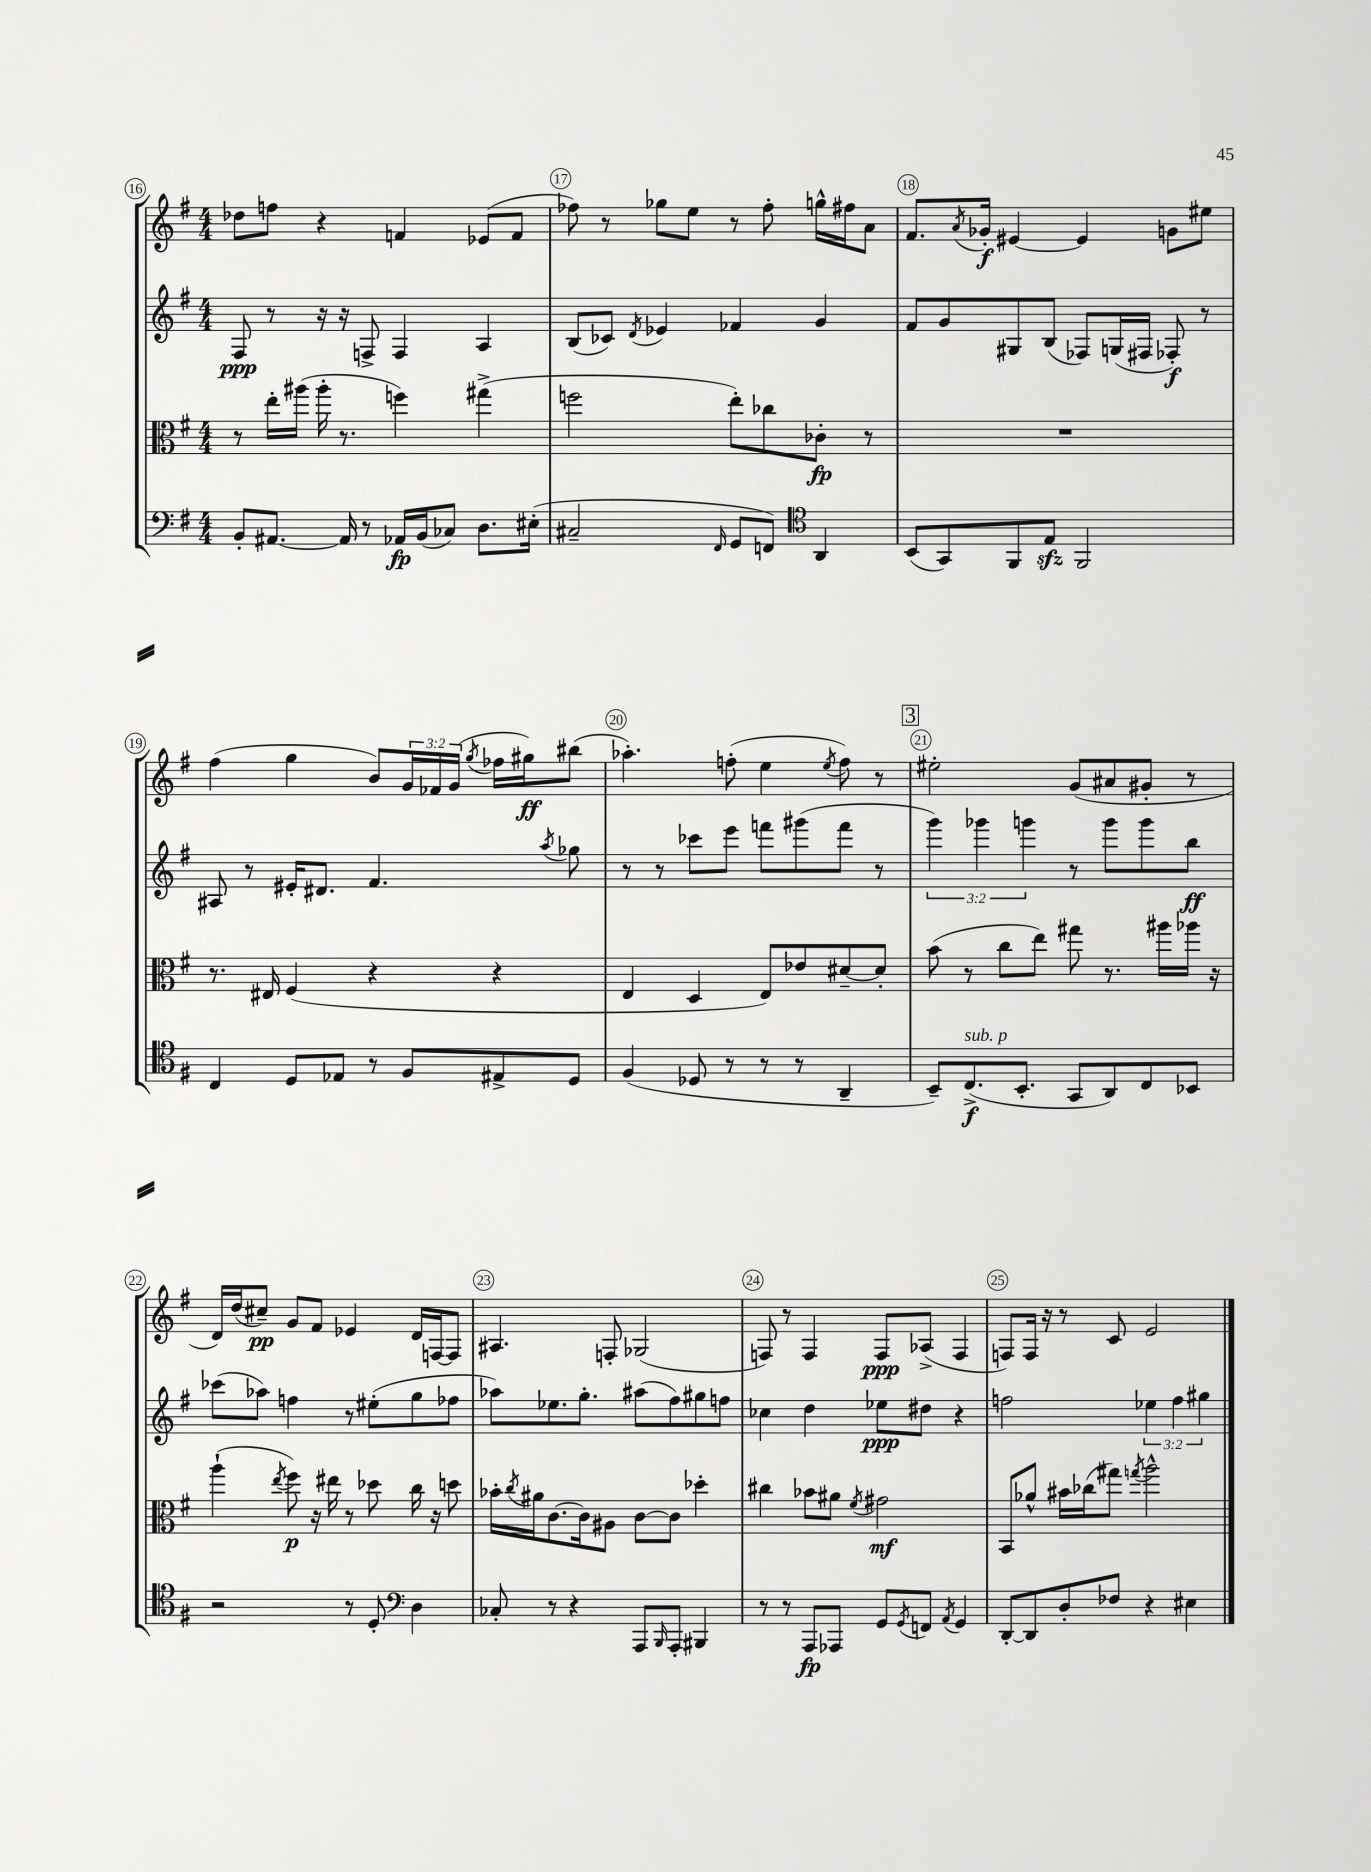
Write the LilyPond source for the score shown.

<<
\new StaffGroup <<
\new Staff = "s0" {
    \clef treble \key g \major \numericTimeSignature \time 4/4 \override Staff.TupletNumber.text = #tuplet-number::calc-fraction-text
    des''8 f''8 r4 f'4 ees'8( f'8 |
    fes''8) r8 ges''8 e''8 r8 fes''8-. g''16-^ fis''16 a'8 |
    fis'8. \acciaccatura { a'8 } ges'16-.\f eis'4~ eis'4 g'8 eis''8 |
    fis''4( g''4 b'8) \tuplet 3/2 { g'16 fes'16 g'16( } \acciaccatura { g''8 } fes''16 gis''16\ff) bis''8( |
    aes''4.-.) f''8-.( e''4 \acciaccatura { e''8 } f''8) r8 |
    \mark \markup { \box "3" } eis''2-. g'8( ais'8 gis'8-. r8 |
    d'16) d''16( cis''8--\pp) g'8 fis'8 ees'4 d'16 f16~ f8 |
    ais4. f8-. ges2( |
    f8) r8 f4 f8\ppp aes8->( f4 |
    f8) f16 r16 r8 c'8 e'2 \bar "|." |
}
\new Staff = "s1" {
    \clef treble \key g \major \numericTimeSignature \time 4/4 \override Staff.TupletNumber.text = #tuplet-number::calc-fraction-text
    fis8\ppp r8 r16 r16 f8-> f4 a4 |
    b8( ces'8) \acciaccatura { d'8 } ees'4 fes'4 g'4 |
    fis'8 g'8 gis8 b8( fes8) g16( fis16 fes8-.\f) r8 |
    ais8 r8 eis'16-. dis'8. fis'4. \acciaccatura { a''8 } ges''8 |
    r8 r8 ces'''8 e'''8 f'''8 gis'''8( f'''8 r8 |
    \mark \markup { \box "3" } \tuplet 3/2 { g'''4) ges'''4 g'''4 } r8 g'''8 g'''8 b''8\ff |
    ces'''8( aes''8) f''4 r8 eis''8-.( g''8 fes''8 |
    aes''8) ees''8. g''8.-. ais''8( fis''8) gis''8 f''8 |
    ces''4 d''4 ees''8\ppp dis''8 r4 |
    f''2 \tuplet 3/2 { ees''4 f''4 gis''4 } \bar "|." |
}
\new Staff = "s2" {
    \clef alto \key g \major \numericTimeSignature \time 4/4
    r8 e''16-. ais''16( ais''16-. r8. f''4) gis''4->( |
    f''2 e''8-.) ces''8 ces'8-.\fp r8 |
    R1 |
    r8. eis16 fis4( r4 r4 |
    e4 d4 e8) ees'8 dis'8~-- dis'8-. |
    \mark \markup { \box "3" } b'8( r8 c''8 e''8) gis''8 r8. ais''16 aes''16 r16 |
    a''4-!( \acciaccatura { e''8 } fis''8\p) r16 eis''16 r8 des''8 c''16 r16 d''8 |
    bes'16-. \acciaccatura { c''8 } ais'16 c'8.~ c'16 ais8 c'8~ c'8 des''4-. |
    cis''4 bes'8 ais'8 \acciaccatura { fis'8 } gis'2\mf |
    b,8 aes'8-^ bis'16 ces''16( gis''8) \acciaccatura { g''8 } a''2-^ \bar "|." |
}
\new Staff = "s3" {
    \clef bass \key g \major \numericTimeSignature \time 4/4
    b,8-. ais,8.~ ais,16 r8 aes,16\fp b,16( ces8) d8. eis16-.( |
    cis2-- \grace { fis,16 } g,8 f,8) \clef tenor a,4 |
    b,8( g,8) fis,8 e8\sfz fis,2 |
    c4 d8 ees8 r8 fis8 eis8-> d8 |
    fis4( des8 r8 r8 r8 a,4-- |
    \mark \markup { \box "3" } b,8--) c8.->\f^\markup { \italic "sub. p" }( b,8.-. g,8 a,8) c8 bes,8 |
    r2 r8 d8-. \clef bass d4 |
    ces8-. r8 r4 a,,8 \grace { b,,16 } a,,8-. bis,,4 |
    r8 r8 a,,8\fp aes,,8 g,8 \acciaccatura { g,8 } f,8 \acciaccatura { a,8 } g,4 |
    d,8~-. d,8 d8-. fes8 r4 eis4 \bar "|." |
}
>>
>>
\layout { \context { \Score currentBarNumber = #16 \override BarNumber.break-visibility = ##(#f #t #t) barNumberVisibility = #all-bar-numbers-visible \override BarNumber.stencil = #(make-stencil-circler 0.1 0.3 ly:text-interface::print) } }
